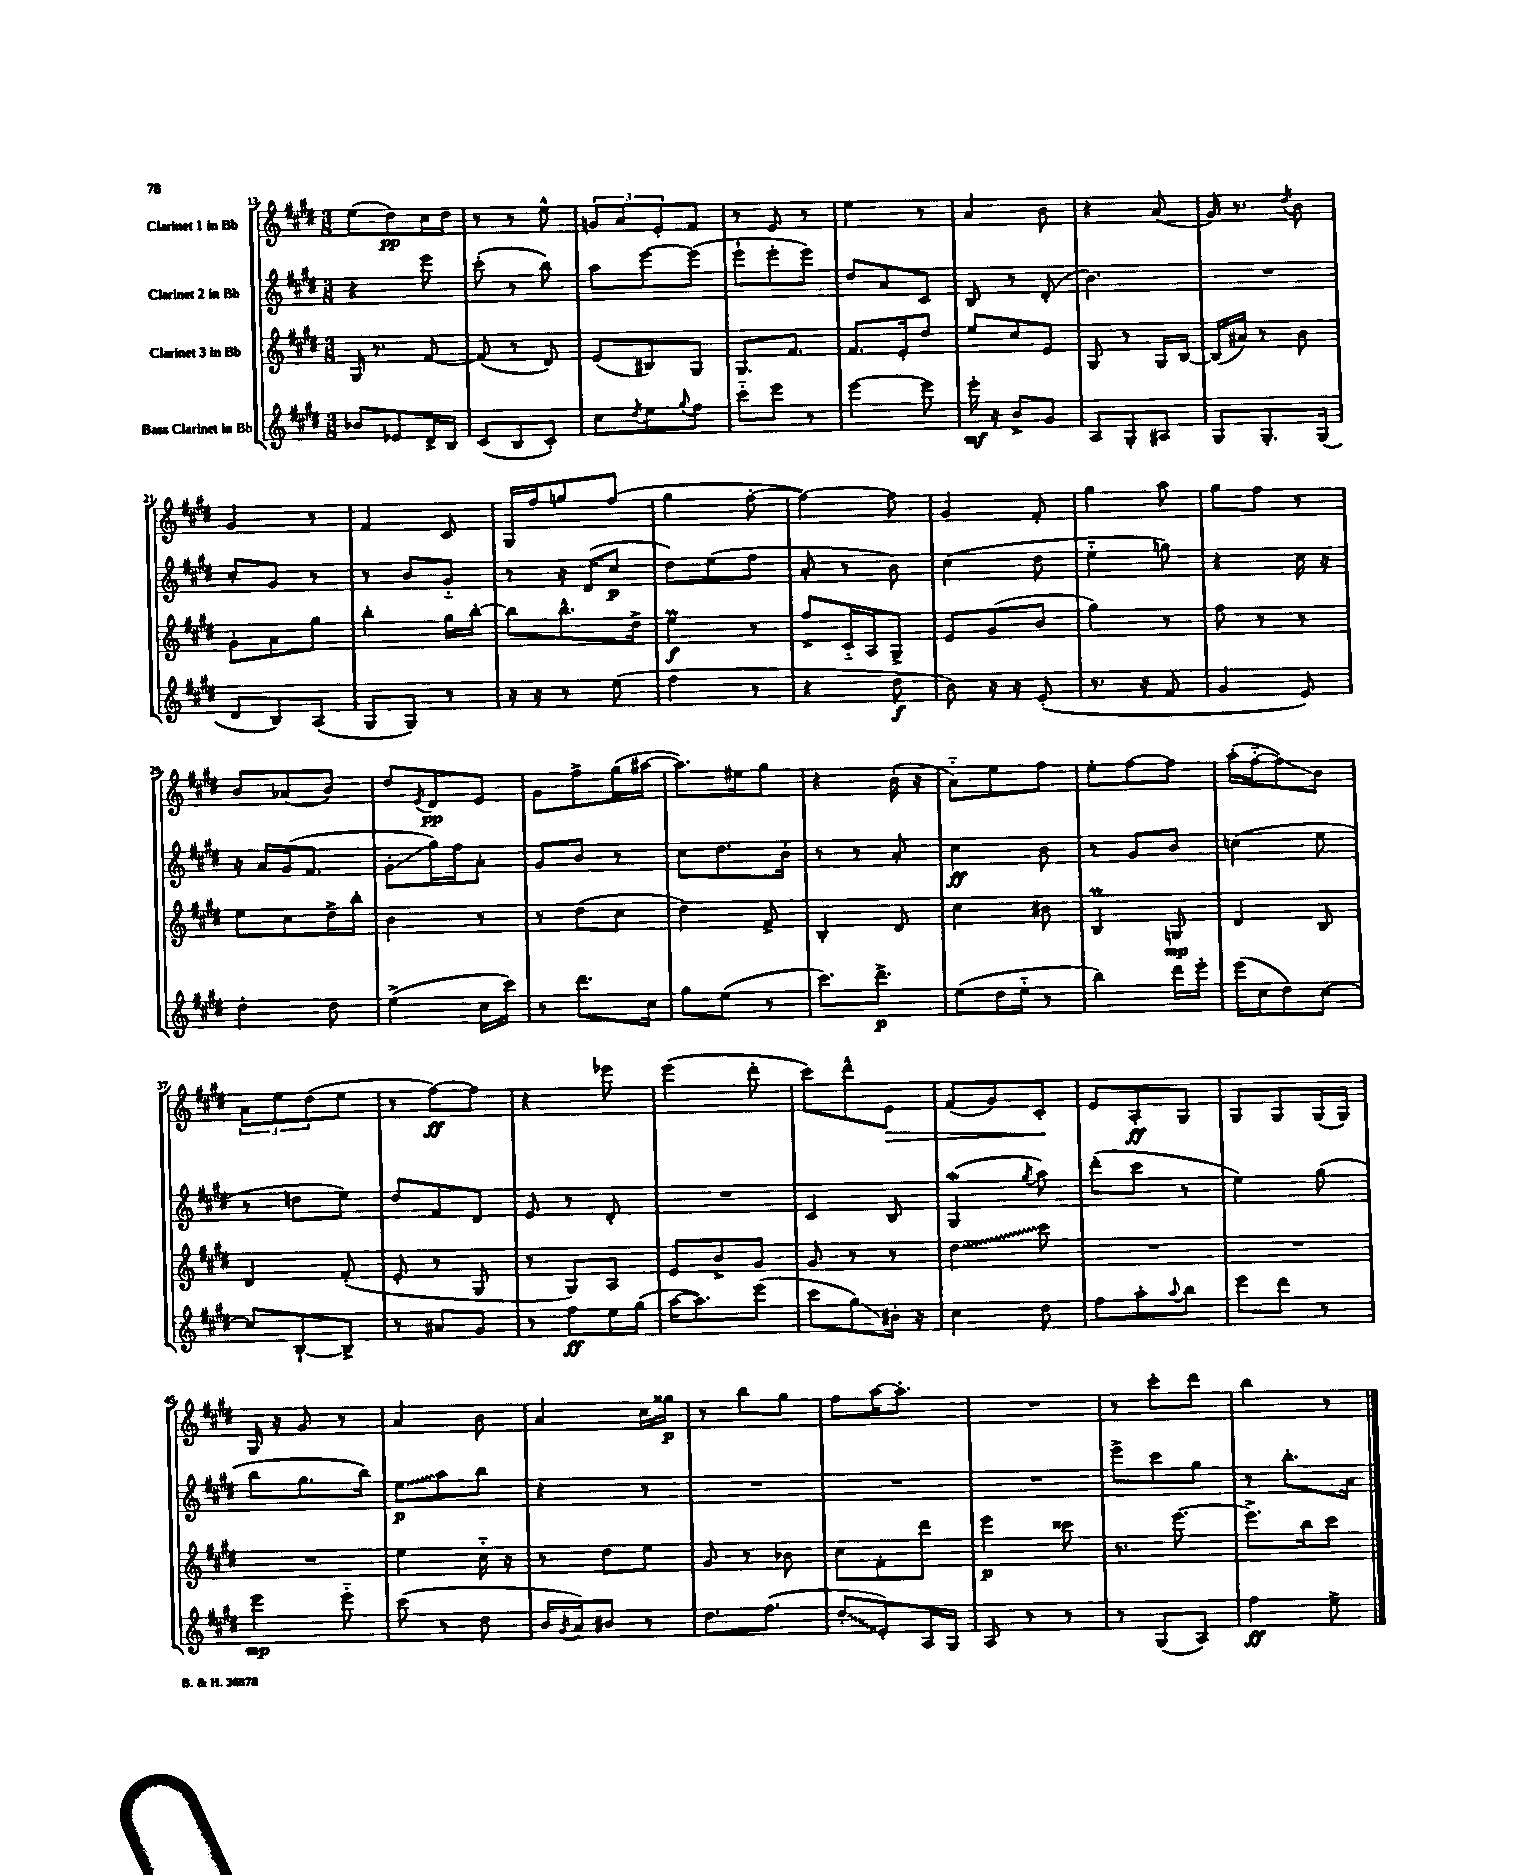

**kern	**kern	**kern	**kern
*staff4	*staff3	*staff2	*staff1
*clefG2	*clefG2	*clefG2	*clefG2
*k[f#c#g#d#]	*k[f#c#g#d#]	*k[f#c#g#d#]	*k[f#c#g#d#]
*M3/8	*M3/8	*M3/8	*M3/8
8b-/L	16G#/	4r	(8ee\L
.	8.r	.	.
8e-/	.	.	8dd#\)
16d#^/L	[8f#/	8eee\	16cc#\L
16B/JJ	.	.	16dd#\JJ
=	=	=	=
(8c#/L	(8f#/]	(8ccc#'\	8r
8B/	8r	8r	8r
8c#'/J)	8d#/)	8bb\)	8ee^^\
=	=	=	=
8cc#\L	(8e/L	8aa\L	12g/L
.	.	.	12a/
8qdd#/	.	.	.
8ee\	8B#/)	[8eee\	.
.	.	.	12e'/
8qqgg#/	.	.	.
8ff#\J	8G#/J	(8eee\]J	8f#/J
=	=	=	=
8ccc#'~\L	8.G#/L	8eee`\L	8r
8eee\J	.	8eee'\	8e/
.	8.f#/J	.	.
8r	.	8eee\J)	8r
=	=	=	=
[4eee\	8.f#/L	8dd#/L	4ee\
.	.	8a/	.
.	16e'/k	.	.
8eee\]	8dd#/J	8c#/J	8r
=	=	=	=
16eee'\	8ee/L	8B/	4a/
16r	.	.	.
8b^/L	8cc#/	8r	.
8g#/J	8e/J	(8d#'/	8b\
=	=	=	=
8A/L	8G#/	4.b\)	4r
8G#'/	8r	.	.
8A#/J	16G#/LL	.	(8a/
.	[16B/JJ	.	.
=	=	=	=
8G#/L	(16B/]LL	4.r	16g#/)
.	16a#/JJ)	.	8.r
8.G#'/	8r	.	.
.	.	.	8qdd#/
.	8b\	.	8b\
(16G#/Jk	.	.	.
=	=	=	=
8d#/L	8g#'\L	8cc#'/L	4g#/
8B/)	8a\	8g#/J	.
(8A/J	8gg#\J	8r	8r
=	=	=	=
8G#/L	4bb'\	8r	4f#/
8G#/J)	.	8b/L	.
8r	16gg#\LL	8g#'~/J	8c#/
.	[16bb'\JJ	.	.
=	=	=	=
16r	8bb\]L	8r	16G#/LL
16r	.	.	16ff#/J
8r	8.bb^^\	16r	8gg/
.	.	(16d#/LK	.
(8ee\	.	8cc#/J	(8ff#/J
.	16dd#^\Jk	.	.
=	=	=	=
4ff#\	4ee\	8dd#\L)	4gg#\
.	.	(8ee\	.
8r	8r	8ff#\J	[8ff#'\
=	=	=	=
4r	8ff#^/L	8a'/	4ff#\_)
.	16c#'~/L	8r	.
.	16A/J	.	.
8dd#\	8G#^/J	8b\)	8ff#\]
=	=	=	=
8b\)	8e/L	(4cc#\	4g#/
16r	(8g#/	.	.
16r	.	.	.
(8e'/	8b/J	8dd#\	8f#'/
=	=	=	=
8.r	4gg#\)	4ee'~\	4gg#\
16r	.	.	.
8f#/	8r	8gg\)	8aa\
=	=	=	=
4g#/	8ff#\	4r	8gg#\L
.	8r	.	8ff#\J
8e/)	8r	16cc#\	8r
.	.	16r	.
=	=	=	=
4dd#'\	8ee\L	16r	8b/L
.	.	16a/LL	.
.	8cc#\	(16g#/J	(8a-/
.	.	8.f#/J	.
8dd#\	16dd#^\L	.	8b/J)
.	16bb'\JJ	.	.
=	=	=	=
(4ee^\	4b\	8g#'\L	8dd#/L
.	.	.	8qe/
.	.	16gg#\L)	8d#/
.	.	16ff#\J	.
16cc#\LL	8r	8a'\J	8e/J
16ccc#\JJ)	.	.	.
=	=	=	=
8r	8r	8g#/L	8g#\L
8.ddd#\L	(8dd#\L	8b/J	8ff#^\
.	8cc#\J	8r	(16gg#\L
16cc#\Jk	.	.	[16aa#\JJ
=	=	=	=
8gg#\L	4dd#\)	8cc#\L	8.aa#\]L)
(8ee\J	.	8.dd#\	.
.	.	.	16ee#\k
8r	8f#^/	.	8gg#\J
.	.	16b'\Jk	.
=	=	=	=
8.ccc#\L)	4B'/	8r	4r
.	.	8r	.
8.ddd#^\J	.	.	.
.	8d#/	8a'/	(16b'\
.	.	.	16r
=	=	=	=
(8ee\L	4cc#\	4cc#\	8a'~\L)
16dd#\L	.	.	8ee\
16ee'~\JJ	.	.	.
8r	8b#\	8b\	8ff#\J
=	=	=	=
4bb\)	4B/	8r	8ee'\L
.	.	8g#/L	[8ff#\
16ddd#\LL	8G/	8b/J	8ff#\]J
16eee'\JJ	.	.	.
=	=	=	=
(16eee\LL	4d#/	(4cc\	(16aa'\LL
16cc#\J	.	.	[16ff#'~\J
8dd#\)	.	.	8ff#\])
[8cc#\J	8B/	8ee\	8b\J
=	=	=	=
8cc#/]L	4d#/	8r	12a\L
.	.	.	12ee\
[8B`/	.	8dd\L	.
.	.	.	(12dd#\
8B^/]J	(8f#'/	8ee\J)	8ee\J
=	=	=	=
8r	8e'/	8dd#/L	8r
8a#/L	8r	8f#/	[8ff#\L)
8g#/J	8G#/	8d#/J	8ff#\]J
=	=	=	=
8r	8r	8e/	4r
8ff#\L	8G#/L)	8r	.
16ee\L	8A/J	8d#'/	8eee-\
(16gg#\JJ	.	.	.
=	=	=	=
[16aa\LK	8e/L	4.r	(4eee\
8.aa\])	.	.	.
.	8b^/	.	.
(8eee\J	8g#/J	.	8ddd#'\
=	=	=	=
8ccc#\L	8g#/	4c#/	8ccc#\L)
8gg#\)	8r	.	8ddd#^^\
16b#'\Jk	8r	8B/	8e\J
16r	.	.	.
=	=	=	=
4cc#\	4dd#\	(4G#/	(8f#/L
.	.	.	8g#/)
.	.	8qgg#/	.
8dd#\	8ccc#\	8aa\)	8c#'/J
=	=	=	=
8ff#\L	4.r	(8ddd#'\L	8e/L
8aa'\	.	8ccc#\J	8A'/
8qqaa/	.	.	.
8bb\J	.	8r	8G#/J
=	=	=	=
8eee\L	4.r	4ee\)	8G#/L
8ddd#\J	.	.	8G#/
8r	.	(8gg#\	(16G#/L
.	.	.	16G#/JJ)
=	=	=	=
4eee\	4.r	8bb\L	16G#/
.	.	.	16r
.	.	8.gg#\	8g#/
8eee'~\	.	.	8r
.	.	16bb\Jk)	.
=	=	=	=
(8ccc#\	4ee\	8ee\L	4a/
8r	.	8aa\	.
8dd#\	16cc#'~\	8bb\J	8b\
.	16r	.	.
=	=	=	=
16b/LL	8r	4r	4a/
8qg#/	.	.	.
16a/J)	.	.	.
8b#/J	8dd#\L	.	.
8r	8ee\J	8r	16cc#\LL
.	.	.	16gg##\JJ
=	=	=	=
8.dd#\L	8g#/	4.r	8r
.	8r	.	8bb\L
(8.ff#\J	.	.	.
.	8b-\	.	8gg#\J
=	=	=	=
8dd#'/L	8cc#\L	4.r	8ff#\L
8e'/)	8f#'\	.	[16aa\K
.	.	.	8.aa'\]J
16A/L	8ddd#\J	.	.
16G#/JJ	.	.	.
=	=	=	=
8A/	4eee\	4.r	4.r
8r	.	.	.
8r	8ccc##\	.	.
=	=	=	=
8r	8.r	8eee^\L	8r
(8G#/L	.	8ccc#\	8ccc#'\L
.	[8.eee\	.	.
8A/J)	.	8gg#\J	8ddd#\J
=	=	=	=
4ff#\	8.eee^\]L	8r	4bb\
.	.	8.bb'\L	.
.	16bb\k	.	.
8ee^\	8ccc#\J	.	8r
.	.	16a\Jk	.
==	==	==	==
*-	*-	*-	*-
